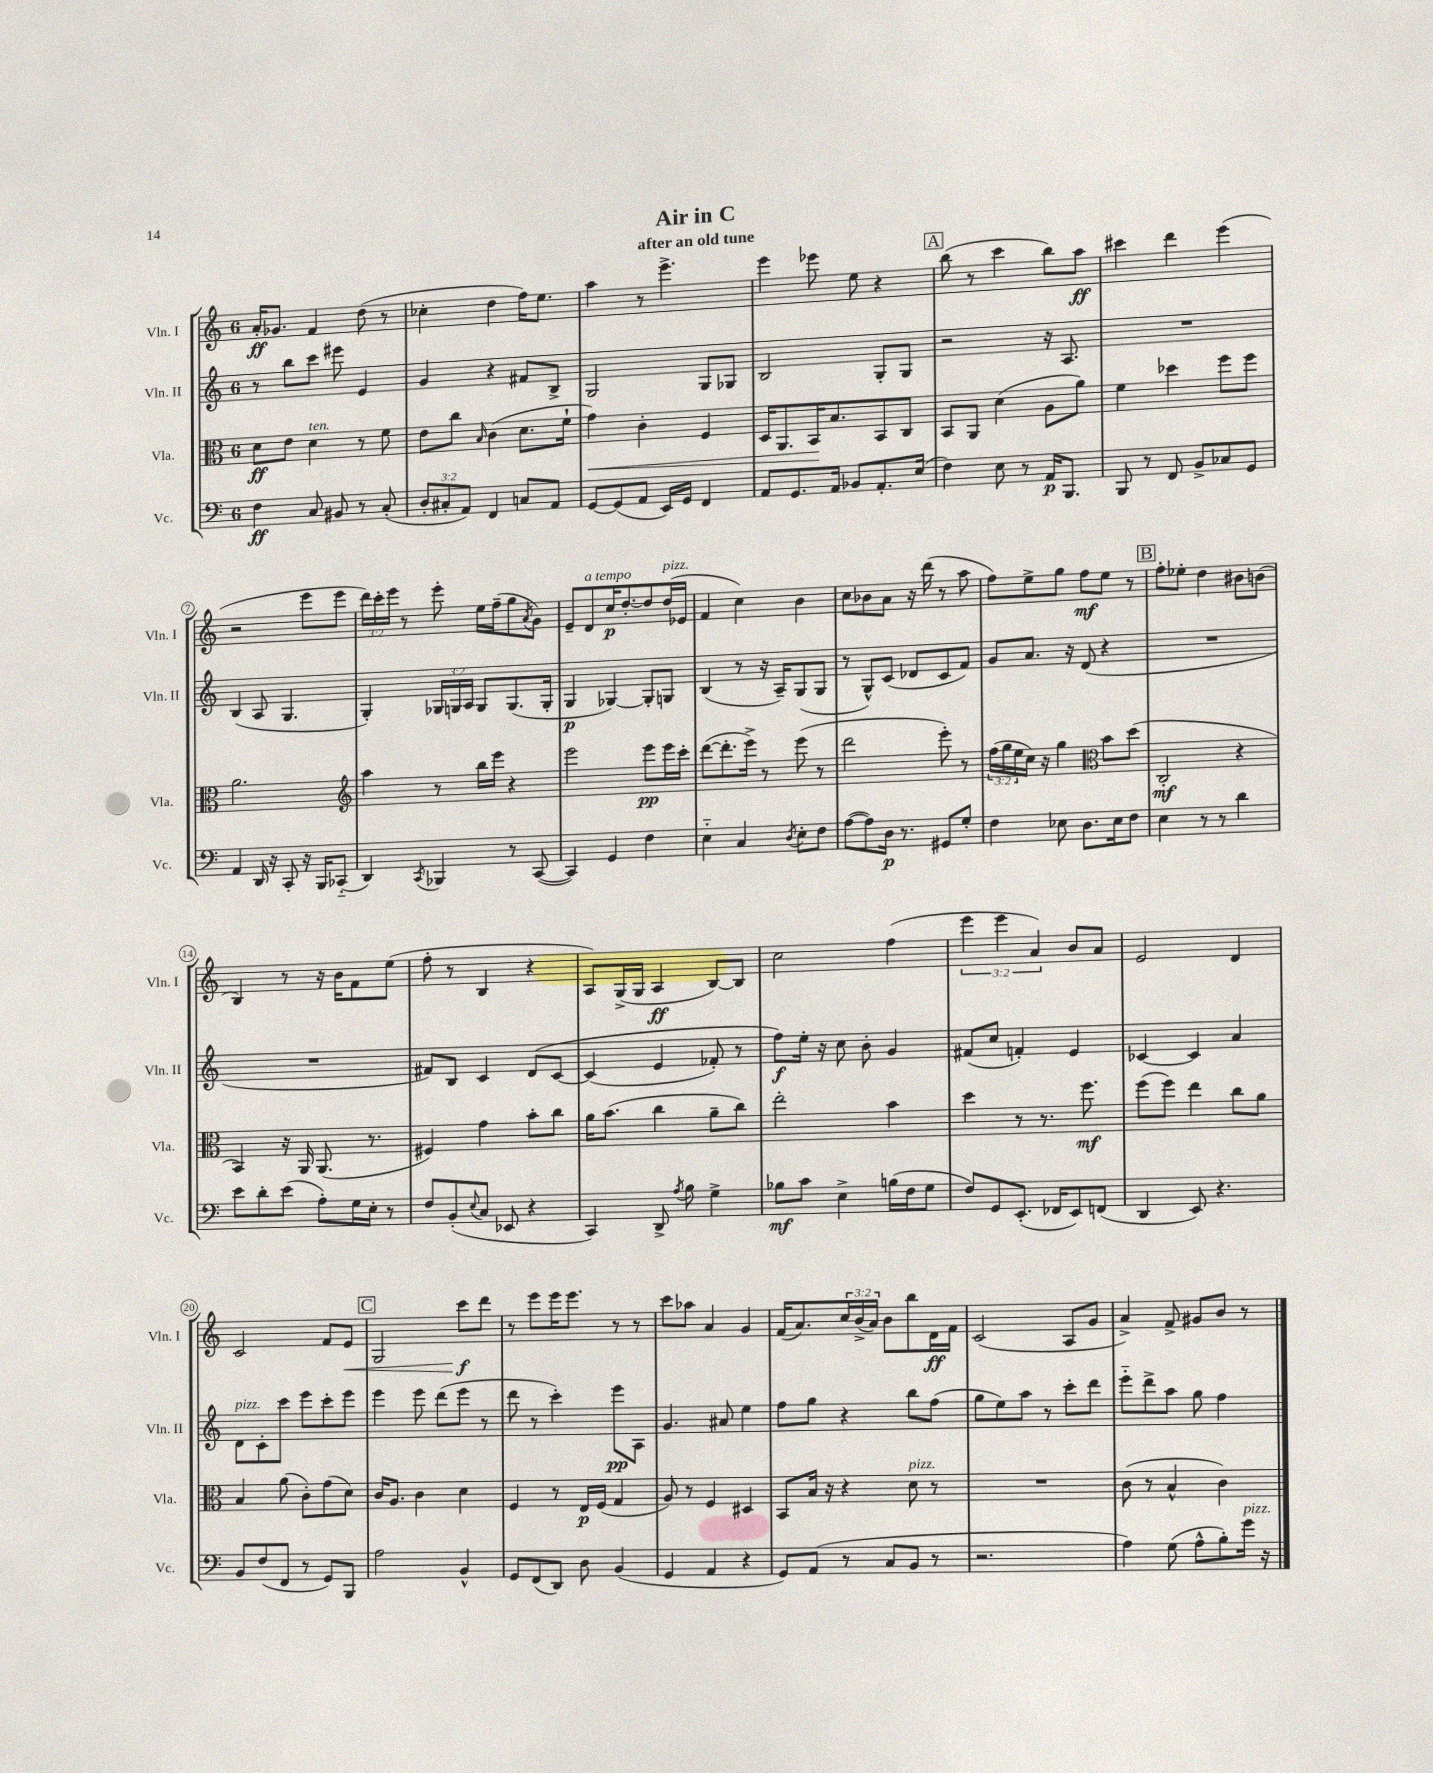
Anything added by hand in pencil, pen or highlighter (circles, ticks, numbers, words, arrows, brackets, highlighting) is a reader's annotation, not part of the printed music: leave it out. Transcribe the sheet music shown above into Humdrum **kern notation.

**kern	**kern	**kern	**kern
*staff4	*staff3	*staff2	*staff1
*clefF4	*clefC3	*clefG2	*clefG2
*k[]	*k[]	*k[]	*k[]
*M6/8	*M6/8	*M6/8	*M6/8
4F\	8d\L	8r	16a'/LK
.	.	.	8.g-/J
.	8e\J	8bb\L	.
8C/	4d\	8ccc\J	4f/
8BB#/	.	8eee#\	.
8r	8r	4e/	(8dd\
(8C'/	8f\	.	8r
=	=	=	=
12D'/L	8e\L	4g/	4cc-'\
12C#'/	.	.	.
.	8cc\J	.	.
12AA/J)	.	.	.
.	16qqB/	.	.
4FF/	(4c\	4r	4dd\
8C/L	8.d\L	8f#/L	16ff\LK)
.	.	.	8.ee\J
8AA/J	.	8B^/J	.
.	16f`\Jk	.	.
=	=	=	=
[8GG/L	4g\)	2G/	4aa\
(8GG/]	.	.	.
8AA/J	4c'\	.	8r
16EE/LL)	.	.	4.eee^\
16GG/JJ	.	.	.
4FF/	4F/	8G/L	.
.	.	8G-/J	.
=	=	=	=
8AA/L	16D/LK	2B/	4eee\
.	8.AA/	.	.
8.GG/	.	.	.
.	16BB/K	.	8eee-\
16AA/Jk	8.B/	.	.
8BB-/L	.	.	8ee\
8.AA'/	8BB/	8G'/L	4r
.	8C/J	8G/J	.
(16E/Jk	.	.	.
=	=	=	=
4F\)	8BB/L	2r	(8bb\
.	8AA/J	.	8r
8E\	(4d\	.	4ccc\
8r	.	.	.
16AA/LK	8A\L	16r	8bb\L)
8.BBB/J	.	8.A/	.
.	8a\J)	.	8aa\J
=	=	=	=
8BBB/	4f\	2.r	4ccc#\
8r	.	.	.
8FF/	4dd-\	.	4ddd\
8BB^/L	.	.	.
8C-/	8ff\L	.	(4eee\
8GG/J	8ff\J	.	.
=	=	=	=
4AA/	2.a\	(4B/	2r
16DD/	.	8A/	.
16r	.	.	.
8CC'/	.	4.G/	.
16r	.	.	8eee\L
16BBB/LK	.	.	.
(8CC-'~/J	.	.	8eee\J
=	=	=	=
*	*clefG2	*	*
4DD/)	4aa\	4G'/)	24ddd\LL)
.	.	.	24ccc'\
.	.	.	24eee\JJ
.	.	.	8r
8qCC/	.	.	.
4BBB-/	8r	24G-/LL	8eee'\
.	.	24G/	.
.	.	24A/JJ	.
.	16bb\LL	8G/L	16ee\LL
.	16eee\JJ	.	(16ff~\J
8r	4r	(8.G/	8gg\
.	.	.	8qa/
([8CC/	.	.	8g\J)
.	.	16G'/Jk	.
=	=	=	=
4CC/])	2eee\	4G/	8e~/L
.	.	.	8d/
4GG/	.	[4G-/)	16cc/K
.	.	.	[8.dd'/
4F\	8eee\L	8G-'/]L	8dd/]
.	16eee\L	8G/J	(16dd/L
.	16ccc'\JJ	.	16e-/JJ
=	=	=	=
4E'~\	([8ddd\L	(4B/	4f/
.	8.ddd'\]	.	.
4C/	.	8r	4cc\)
.	16eee^\Jk)	.	.
.	8r	16r	.
.	.	16A~/LK)	.
8qD/	.	.	.
8E'\L	(8eee\	(8G/	4b\
8F\J	8r	8G/J	.
=	=	=	=
([8A\L	2ddd\	8r	8cc\L
8A\])	.	8G^^/L)	8b-\
16D\Jk	.	(8c/J	8a\J
8.r	.	.	.
.	.	8d-/L	16r
.	.	.	(16ddd\
8GG#/L	8eee'\)	8c/	8r
8G'/J	8r	8f/J)	8aa\
=	=	=	=
4F\	(24ff\LL	8g/L	8ff\L)
.	24gg\	.	.
.	24ee\	.	.
.	16cc\JJ)	8.a/J	8ee^\
.	16r	.	.
8E-\	4gg\	.	8gg\J
.	.	16r	.
8.D\L	.	(8d/	8ff\L
*	*clefC3	*	*
.	8b\L	4r	8ee\J
16E-\k	.	.	.
8F\J	(8dd\J	.	8r
=	=	=	=
4E\	2C'/	2.r	8ff'\L
.	.	.	8ee-'\J
8r	.	.	4dd\
8r	.	.	.
4d\	4r	.	8b#\L
.	.	.	(8b\J
=	=	=	=
8e\L	4BB/)	2.r	4B/)
8d'\	.	.	.
(8e\J	16r	.	8r
.	16AA/	.	.
8A'\L)	(8.AA/	.	16r
.	.	.	16b\LK
16G\L	.	.	8f\
16E'\JJ	8.r	.	.
8r	.	.	(8ee\J
=	=	=	=
8F/L	4F#/)	8f#/L)	8ff'\
(8BB'/	.	8B/J	8r
8qqE/	.	.	.
8C/J	4g\	4c/	4B/
8EE-/	.	.	.
4r	8b'\L	&(8d/L	4r
.	8cc\J	[8c/J	.
=	=	=	=
4CC/)	16a\LK	(4c/]	8A/L)
.	(8.b\J	.	.
.	.	.	(16G^/L
.	.	.	16G/JJ
8DD^/	4cc\	4e/	4A/
8qA/	.	.	.
8B\	.	.	.
4G^\	8a~\L	8f-'/)	[8B/L)
.	8cc\J)	8r	8B/]J
=	=	=	=
8B-\L	2ee'\	8ff\L&)	2cc\
8c\J	.	16ee'\Jk	.
.	.	16r	.
4E^\	.	8cc\	.
.	.	8b'\	.
(16B\LL	4b\	4g/	(4ff\
16F\J	.	.	.
8G\J	.	.	.
=	=	=	=
8F/L)	4dd\	(8f#/L	6eee\
8GG/	.	8cc/J	.
.	.	.	6eee\
(8.EE'/J	8r	4f'/)	.
.	.	.	6a/)
.	8.r	.	.
16FF-/LK	.	.	.
8EE/)	.	4e/	8b/L
.	8.ff\	.	.
(8FF/J	.	.	8a/J
=	=	=	=
4DD/	(8ff\L	[4c-/	2e/
.	8ff\J)	.	.
8EE/)	4ee\	4c-/]	.
4.r	.	.	.
.	8cc\L	4a/	4d/
.	8a\J	.	.
=	=	=	=
8BB/L	4B/	8d\L	2c/
(8F/	.	8c'\	.
8FF/J	(8a\	8ccc\J	.
8r	8c'\L)	8eee\L	.
8GG/L)	(8g\	8ccc'\	8f/L
8BBB/J	8d\J)	8eee\J	8e/J
=	=	=	=
2A\	16c/LK	4eee\	2G/
.	8.A/J	.	.
.	4c\	8eee\	.
.	.	(8ddd\L	.
4BB^^/	4d\	8eee\J	8ccc\L
.	.	8r	8ddd\J
=	=	=	=
8GG/L	4F/	8ddd\	8r
(8FF/	.	8r	8eee\L
8DD/J)	8r	4ccc'\)	16eee\K
.	.	.	8.eee\J
8D\	16E/LL	.	.
.	(16F/JJ	.	.
(4BB/	4G/	8eee\L	8r
.	.	8A\J	8r
=	=	=	=
4GG/	8A/)	4.g/	8ccc\L
.	8r	.	8aa-\J
4AA/	4F/	.	4a/
.	.	8a#/	.
4r	4D#/	4ee\	4g/
=	=	=	=
8GG/L)	8BB/L	8ff\L	(16f/LK
.	.	.	8.a/)
(8AA/J	16B/Jk	8gg\J	.
.	16r	.	.
8r	4r	4r	24cc/L
.	.	.	(24b^/
.	.	.	24a/JJ)
8C/L	.	.	8b\L
8BB/J	8d\	8bb\L	8bb\
8r	8r	(8ff\J	16d\L
.	.	.	16f\JJ
=	=	=	=
2.r	2.r	8gg\L	(2c/
.	.	8ee\)	.
.	.	8aa\J	.
.	.	8r	.
.	.	8ccc'\L	8A/L
.	.	8ddd\J	8g/J
=	=	=	=
4A\)	(8c\	8eee'~\L	4a^/)
.	8r	8ddd^\	.
(8G\	4B^^/	8aa\J	8f^/
8A^^\L	.	8gg\	8g#/L
8B'\)	4c\)	4ff\	8b/J
16g\Jk	.	.	8r
16r	.	.	.
==	==	==	==
*-	*-	*-	*-
